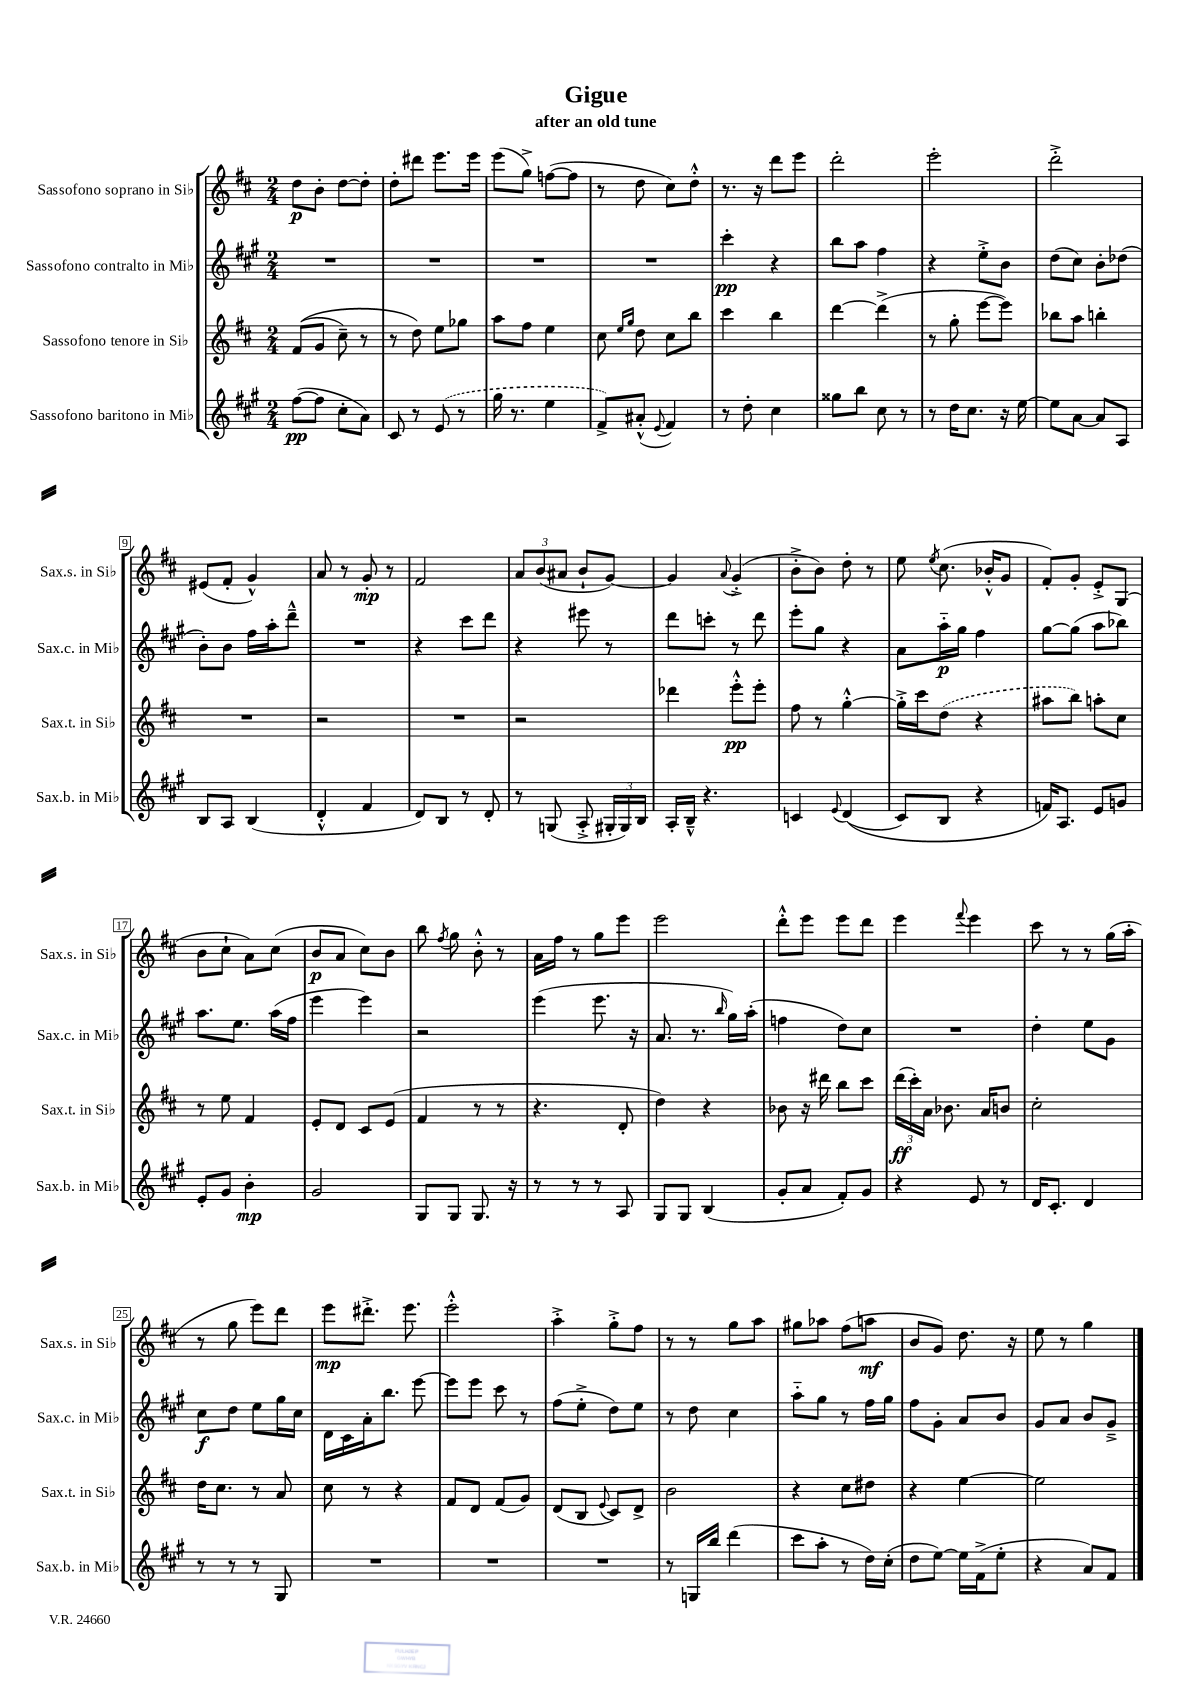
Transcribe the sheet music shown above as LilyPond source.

\header { title = "Gigue" subtitle = "after an old tune" }
<<
\new StaffGroup <<
\new Staff = "s0" \with { instrumentName = "Sassofono soprano in Sib" shortInstrumentName = "Sax.s. in Sib" } {
    \clef treble \key d \major \numericTimeSignature \time 2/4
    \autoBeamOff d''8[\p b'8]-. d''8[~ d''8]-. |
    d''8[-. dis'''8] e'''8.[ e'''16] |
    e'''8[( g''8]->) f''8[~( f''8] |
    r8 d''8 cis''8[) d''8]-.-^ |
    r8. r16 d'''8[ e'''8] |
    d'''2-. |
    e'''2-. |
    d'''2-.-> |
    eis'8[( fis'8]-. g'4-^) |
    a'8 r8 g'8-.\mp r8 |
    fis'2 |
    \tuplet 3/2 { a'8[ b'8( ais'8] } b'8[-! g'8]~) |
    g'4 \appoggiatura { a'8 } g'4-.->( |
    b'8[-.-> b'8]) d''8-. r8 |
    e''8 \acciaccatura { e''8 } cis''8.( bes'16[-.-^ g'8] |
    fis'8[-.) g'8]-. e'8[-.-> g8]( |
    b'8[ cis''8]-! a'8[) cis''8]( |
    b'8[\p a'8] cis''8[) b'8] |
    b''8 \acciaccatura { fis''8 } g''8 b'8-.-^ r8 |
    a'16[ fis''16] r8 g''8[ e'''8] |
    e'''2 |
    d'''8[-.-^ e'''8] e'''8[ d'''8] |
    e'''4 \appoggiatura { fis'''8 } e'''4 |
    cis'''8 r8 r8 g''16[( a''16]-. |
    r8 g''8 e'''8[) d'''8] |
    e'''8[\mp dis'''8.]-.-> e'''8. |
    e'''2-.-^ |
    a''4-.-> g''8[-.-> fis''8] |
    r8 r8 g''8[ a''8] |
    gis''8[ aes''8] fis''8[( a''8]\mf |
    b'8[ g'8]) d''8. r16 |
    e''8 r8 g''4 \bar "|." |
}
\new Staff = "s1" \with { instrumentName = "Sassofono contralto in Mib" shortInstrumentName = "Sax.c. in Mib" } {
    \clef treble \key a \major \numericTimeSignature \time 2/4
    \autoBeamOff R2 |
    R2 |
    R2 |
    R2 |
    cis'''4-.\pp r4 |
    b''8[ a''8] fis''4 |
    r4 e''8[-.-> b'8] |
    d''8[( cis''8]) b'8[-. des''8]( |
    b'8[-.) b'8] fis''16[ a''16-. d'''8]---^ |
    R2 |
    r4 cis'''8[ d'''8] |
    r4 eis'''8 r8 |
    d'''8[ c'''8]-. r8 d'''8 |
    e'''8[-. gis''8] r4 |
    a'8[ a''16-_\p gis''16] fis''4 |
    gis''8[~ gis''8]( a''8[ bes''8]) |
    a''8.[ e''8.] a''16[( fis''16] |
    e'''4 e'''4) |
    r2 |
    e'''4( e'''8. r16 |
    a'8. r8. \grace { b''16 } gis''16[) a''16]-.( |
    f''4 d''8[) cis''8] |
    R2 |
    d''4-. e''8[ gis'8] |
    cis''8[\f d''8] e''8[ gis''16 cis''16] |
    d'16[ cis'16 a'16-. b''8.] e'''8~ |
    e'''8[ e'''8] cis'''8 r8 |
    fis''8[( e''8]-.-> d''8[) e''8] |
    r8 d''8 cis''4 |
    a''8[-_ gis''8] r8 fis''16[ gis''16] |
    fis''8[ gis'8]-. a'8[ b'8] |
    gis'8[ a'8] b'8[ gis'8]---> \bar "|." |
}
\new Staff = "s2" \with { instrumentName = "Sassofono tenore in Sib" shortInstrumentName = "Sax.t. in Sib" } {
    \clef treble \key d \major \numericTimeSignature \time 2/4
    \autoBeamOff fis'8[(\( g'8] cis''8--) r8 |
    r8 d''8\) e''8[ ges''8] |
    a''8[ fis''8] e''4 |
    cis''8 \grace { e''16[ g''16] } d''8 cis''8[ b''8] |
    cis'''4 b''4 |
    d'''4~ d'''4->( |
    r8 g''8-. e'''8[~ e'''8]) |
    bes''8[ a''8] b''4-. |
    R2 |
    r2 |
    R2 |
    r2 |
    des'''4 e'''8[-.-^\pp e'''8]-. |
    fis''8 r8 g''4~-.-^ |
    g''16[-.-> cis'''16 \once \slurDashed d''8]( r4 |
    ais''8[ b''8]) a''8[-. cis''8] |
    r8 e''8 fis'4 |
    e'8[-. d'8] cis'8[ e'8]( |
    fis'4 r8 r8 |
    r4. d'8-. |
    d''4) r4 |
    bes'8 r16 dis'''16 b''8[ cis'''8] |
    \tuplet 3/2 { d'''16[\ff( cis'''16-.) a'16] } bes'8. a'16[ b'8] |
    cis''2-. |
    d''16[ cis''8.] r8 a'8 |
    cis''8 r8 r4 |
    fis'8[ d'8] fis'8[( g'8]) |
    d'8[( b8] \appoggiatura { e'8 } cis'8[) d'8]-> |
    b'2 |
    r4 cis''8[ dis''8] |
    r4 e''4~ |
    e''2 \bar "|." |
}
\new Staff = "s3" \with { instrumentName = "Sassofono baritono in Mib" shortInstrumentName = "Sax.b. in Mib" } {
    \clef treble \key a \major \numericTimeSignature \time 2/4
    \autoBeamOff fis''8[~\pp( fis''8] cis''8[-. a'8]) |
    cis'8 r8 \once \slurDashed e'8( r8 |
    gis''16 r8. e''4 |
    fis'8[->) ais'8]-.-^( \appoggiatura { e'8 } fis'4) |
    r8 d''8-. cis''4 |
    gisis''8[ b''8] cis''8 r8 |
    r8 d''16[ cis''8.] r16 e''16~ |
    e''8[ a'8]~ a'8[ a8] |
    b8[ a8] b4( |
    d'4-.-^ fis'4 |
    d'8[) b8] r8 d'8-. |
    r8 g8( a8-.-> \tuplet 3/2 { gis16[-. gis16) b16] } |
    a16[-. b16]---^ r4. |
    c'4 \appoggiatura { e'8 } d'4(\( |
    cis'8[) b8] r4 |
    f'16[\) a8.] e'8[ g'8] |
    e'8[-. gis'8] b'4-.\mp |
    gis'2 |
    gis8[ gis8] gis8. r16 |
    r8 r8 r8 a8 |
    gis8[ gis8] b4( |
    gis'8[-. a'8] fis'8[-.) gis'8] |
    r4 e'8 r8 |
    d'16[ cis'8.]-. d'4 |
    r8 r8 r8 gis8 |
    R2 |
    R2 |
    R2 |
    r8 g16[ b''16] d'''4( |
    cis'''8[ a''8]-. r8 d''16[) cis''16]-.( |
    d''8[ e''8]~) e''16[ fis'16->( e''8]-. |
    r4 a'8[) fis'8] \bar "|." |
}
>>
>>
\layout { \context { \Score \override BarNumber.stencil = #(make-stencil-boxer 0.1 0.3 ly:text-interface::print) } }
